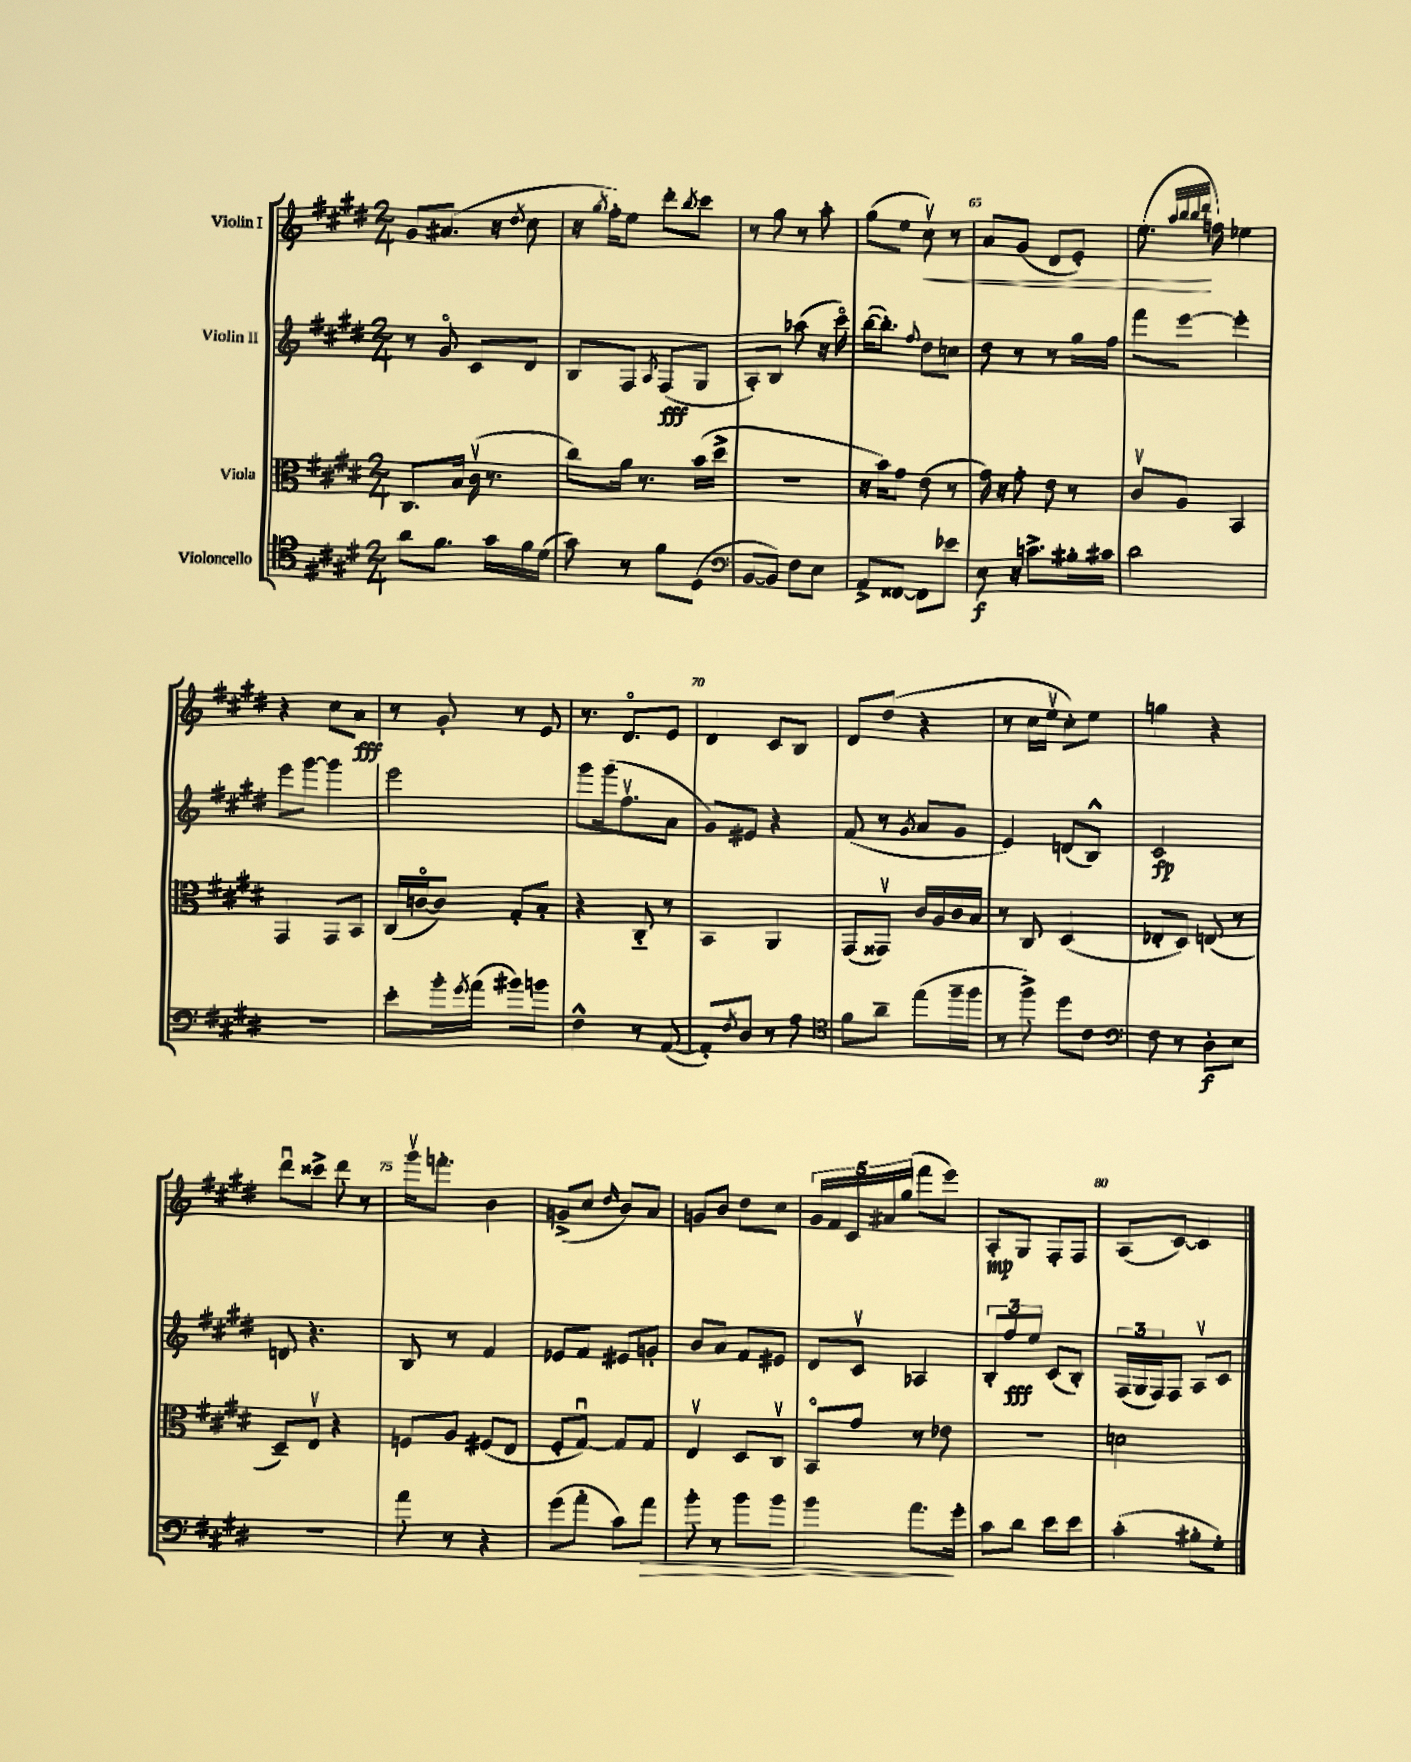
<<
\new StaffGroup <<
\new Staff = "s0" \with { instrumentName = "Violin I" } {
    \clef treble \key e \major \numericTimeSignature \time 2/4
    gis'8 ais'8.( r16 \acciaccatura { dis''8 } cis''8 |
    r16 \acciaccatura { gis''8 } fis''16-.) e''8 dis'''8-. \acciaccatura { b''8 } cis'''8 |
    r8 gis''8 r8 a''8-. |
    gis''8( e''8 cis''8\upbow\<) r8 |
    a'8 gis'8( dis'8 e'8-.) |
    e''8.\!( \grace { a''32 b''32 b''32 dis'''32 } f''16) ees''4 |
    r4 cis''8 a'8\fff |
    r8 gis'8-. r8 e'8 |
    r8. dis'8.\flageolet e'8 |
    dis'4 cis'8 b8 |
    dis'8 dis''8( r4 |
    r8 cis''16 e''16\upbow cis''8-.) e''8 |
    g''4 r4 |
    dis'''8\downbow cisis'''8-> dis'''8 r8 |
    gis'''16\upbow f'''8.-. b'4 |
    g'8->( cis''8 \grace { dis''16 } b'8) a'8 |
    g'8 b'8 dis''8 cis''8 |
    \tuplet 5/4 { gis'16 fis'16 cis'16 ais'16 gis''16( } fis'''8 e'''8) |
    a8-.\mp gis8 fis8-. fis8 |
    a8( cis'8~) cis'4 \bar "|." |
}
\new Staff = "s1" \with { instrumentName = "Violin II" } {
    \clef treble \key e \major \numericTimeSignature \time 2/4
    r8 gis'8\flageolet cis'8 dis'8 |
    b8 fis8 \acciaccatura { a8 } fis8\fff( gis8 |
    a8-.) b8 aes''8( r16 cis'''16\flageolet) |
    b''16~( b''8.-.) \appoggiatura { fis''8 } dis''8 c''8 |
    dis''8 r8 r8 gis''16 fis''16 |
    fis'''8 e'''8~ e'''4-. |
    e'''8 gis'''8~ gis'''4 |
    e'''2 |
    gis'''8 gis'''16( fis''8.\upbow a'8 |
    gis'8) eis'8 r4 |
    fis'8( r8 \acciaccatura { gis'8 } a'8 gis'8 |
    e'4) d'8( b8-^) |
    cis'2\fp |
    d'8 r4. |
    b8 r8 fis'4 |
    ees'8 fis'8 eis'8 g'8-. |
    b'8 a'8 fis'8 eis'8 |
    dis'8 cis'8\upbow aes4 |
    \tuplet 3/2 { b8-. fis''8\fff e''8 } cis'8( b8-.) |
    \tuplet 3/2 { fis16( gis16 fis16) } fis8 a8\upbow cis'8 \bar "|." |
}
\new Staff = "s2" \with { instrumentName = "Viola" } {
    \clef alto \key e \major \numericTimeSignature \time 2/4
    cis8. b16 cis'16\upbow( r8. |
    cis''8) a'16 r8. b'16( dis''16-> |
    R2 |
    r16 b'16) gis'8 e'8( r8 |
    gis'16) r16 gis'8-. e'8 r8 |
    cis'8\upbow a8 b,4 |
    gis,4 gis,8 b,8 |
    cis16( c'16~\flageolet c'8) gis8-. b8-. |
    r4 cis8-_ r8 |
    b,4 a,4 |
    gis,8( gisis,8\upbow) cis'16 a16 cis'16 b16 |
    r8 cis8 dis4( |
    ees8-. dis8) e8( r8 |
    dis8--) e8\upbow r4 |
    f8 a8 fis8( e8 |
    fis8-. gis8~\downbow) gis8 gis8 |
    e4\upbow dis8 cis8\upbow |
    b,8\flageolet gis'8 r8 ees'8 |
    R2 |
    d'2 \bar "|." |
}
\new Staff = "s3" \with { instrumentName = "Violoncello" } {
    \clef tenor \key e \major \numericTimeSignature \time 2/4
    a'8 fis'8. gis'16 fis'16 dis'16( |
    gis'8) r8 fis'8 dis8( |
    \clef bass b,8~ b,8) fis8 e8 |
    a,8-> fisis,8~ fisis,8 ees'8 |
    e8\f r16 c'8.-> bis16-. cis'16 |
    dis'2 |
    R2 |
    e'8-. b'16-. \acciaccatura { gis'8 } a'16( bis'8) b'8 |
    fis4-^ r8 a,8~( |
    a,8-.) \acciaccatura { fis8 } dis8 r8 a8 |
    \clef tenor fis'8 a'8-- e''8( fis''16-- fis''16 |
    r8 fis''8->) dis''8 cis'8 |
    \clef bass fis8 r8 dis8-.\f e8 |
    R2 |
    a'8 r8 r4 |
    gis'8( a'8-. cis'8) a'8\> |
    b'8-. r8 b'8 b'8 |
    b'4 a'8.\! gis'16-. |
    cis'8 dis'8 e'8 e'8 |
    cis'4-.( bis8-. gis8-.) \bar "|." |
}
>>
>>
\layout { \context { \Score currentBarNumber = #61 \override BarNumber.break-visibility = ##(#f #t #t) barNumberVisibility = #(every-nth-bar-number-visible 5) } }
